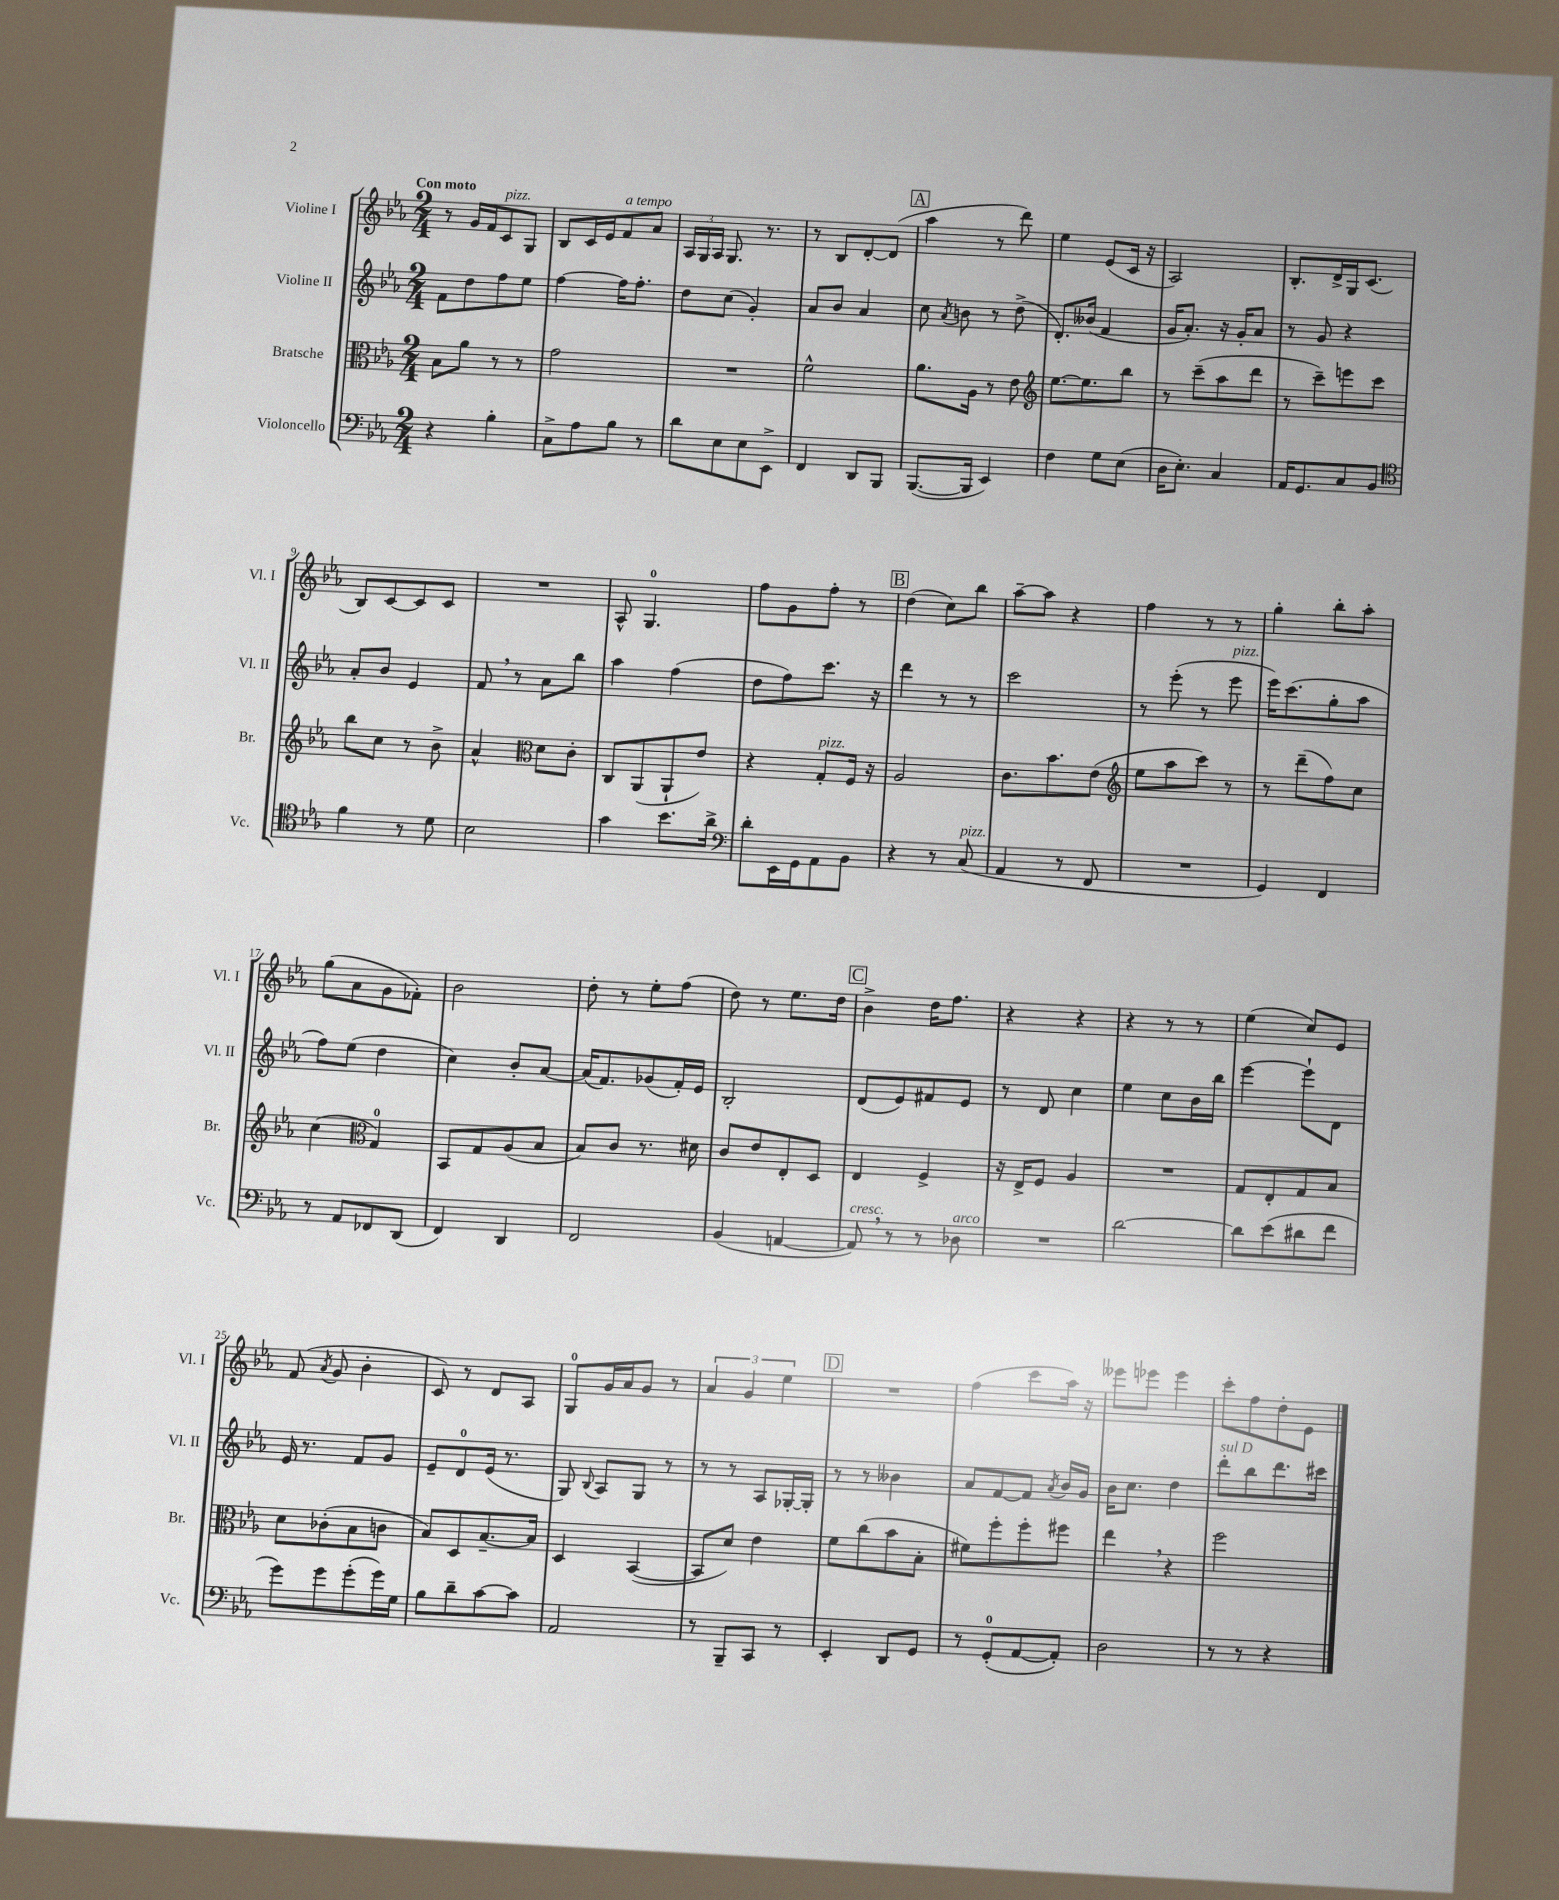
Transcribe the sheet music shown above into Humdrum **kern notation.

**kern	**kern	**kern	**kern
*part4	*part3	*part2	*part1
*staff4	*staff3	*staff2	*staff1
*I"Violoncello	*I"Bratsche	*I"Violine II	*I"Violine I
*I'Vc.	*I'Br.	*I'Vl. II	*I'Vl. I
*clefF4	*clefC3	*clefG2	*clefG2
*k[b-e-a-]	*k[b-e-a-]	*k[b-e-a-]	*k[b-e-a-]
*M2/4	*M2/4	*M2/4	*M2/4
=1	=1	=1	=1
!	!	!	!LO:TX:a:B:t=Con moto
4r	8B-\L	8f\L	8r
.	8a-\J	8dd\	16g/LL
.	.	.	16f/J
!	!	!	!LO:TX:a:i:t=pizz.
4B-'\	8r	8ff\	8c/
.	8r	8ee-\J	8G/J
=2	=2	=2	=2
8C^\L	2g\	[4ff\	8B-/L
8A-\	.	.	16c/L
.	.	.	16e-/J
!	!	!	!LO:TX:a:i:t=a tempo
8B-\J	.	16ff\KL]	8f/
.	.	8.ff'\J	.
8r	.	.	8a-/J
=3	=3	=3	=3
8d\L	2r	8dd\L	24A-/LL
.	.	.	24G/
.	.	.	24A-/JJ
8E-\	.	(8cc\J	8.G/
8E-\	.	4g'/)	.
.	.	.	8.r
8EE-^\J	.	.	.
=4	=4	=4	=4
4FF/	2f^^\	8a-/L	8r
.	.	8b-/J	8B-/L
8DD/L	.	4a-/	[8d'/
8BBB-/J	.	.	(8d/J]
!!LO:REH:place=s1:t=A
=5	=5	=5	=5
([8.BBB-/L	8.a-\L	8cc\	4aa-\
.	.	8qa-/	.
.	.	8bn\	.
16BBB-/Jk]	16A-\Jk	.	.
4EE-/)	8r	8r	8r
.	8e-\	(8dd^\	8ddd\)
=6	=6	=6	=6
*	*clefG2	*	*
4F\	[8.ee-\L	8.d'/L)	4ee-\
.	8.ee-\]	(16b--X/Jk	.
8G\L	.	4f/	(8e-/L
(8E-\J	8bb-\J	.	16c/Jk
.	.	.	16r
=7	=7	=7	=7
16D\KL	8r	16g/KL	2A-/)
8.E-'\J)	.	8.a-'/J)	.
.	(8ccc~\L	.	.
4C/	8aa-\	16r	.
.	.	16g'/KL	.
.	8ddd\J	8a-/J	.
=8	=8	=8	=8
16AA-/KL	8r	8r	8.B-'/L
8.GG/	.	.	.
.	8ccc~\L)	8g/	.
.	.	.	16d^/L
8C/	8eeen\	4r	16G/J
.	.	.	(8.c/J
8BB-/J	8ccc\J	.	.
!!LO:LB:g=z
=9	=9	=9	=9
*clefC4	*	*	*
4f\	8bb-\L	8a-'/L	8B-/L)
.	8cc\J	8b-/J	[8c/
8r	8r	4e-/	8c/]
8d\	8b-^\	.	8c/J
=10	=10	=10	=10
2B-\	4a-^^/	8f,/	2r
.	.	8r	.
*	*clefC3	*	*
.	8d\L	8a-\L	.
.	8c'\J	8bb-\J	.
=11	=11	=11	=11
4g\	8C/L	4aa-\	8A-^^/
.	(8AA-/	.	4.G/
8.b-\L	8AA-`/	(4ff\	.
.	8e-/J)	.	.
16a-^\Jk	.	.	.
=12	=12	=12	=12
*clefF4	*	*	*
8d'\L	4r	8dd\L	8ff\L
16EE-\L	.	8ff\)	8g\
16GG\J	.	.	.
!	!LO:TX:a:i:t=pizz.	!	!
8AA-\	8G'/L	8.ccc\J	8ff'\J
8BB-\J	16F/Jk	.	8r
.	16r	16r	.
!!LO:REH:place=s1:t=B
=13	=13	=13	=13
4r	2A-/	4ddd\	(4dd\
8r	.	8r	8cc\L)
!LO:TX:a:i:t=pizz.	!	!	!
(8C/	.	8r	8bb-\J
=14	=14	=14	=14
4AA-/	8.c\L	2ccc\	[8aa-~\L
.	.	.	8aa-\J]
.	8.b-\	.	.
8r	.	.	4r
8FF/	(8e-\J	.	.
=15	=15	=15	=15
*	*clefG2	*	*
2r	8ee-\L	8r	4ff\
.	8aa-\	(8eee-'\	.
.	8ccc\J)	8r	8r
!	!	!LO:TX:a:i:t=pizz.	!
.	8r	8eee-\	8r
=16	=16	=16	=16
4GG/)	8r	16eee-\KL)	4gg'\
.	.	(8.ccc\	.
.	(8ddd~\L	.	.
4FF/	8ff\)	8gg'\	8bb-'\L
.	8cc\J	8aa-\J	8aa-'\J
!!LO:LB:g=z
=17	=17	=17	=17
8r	(4cc\	8ff\L)	(8gg\L
8AA-/L	.	(8ee-\J	8a-\
*	*clefC3	*	*
8FF-X/	4G/)	4dd\	8g\
(8DD/J	.	.	8f-X'\J)
=18	=18	=18	=18
4FF/)	8BB-/L	4cc\)	2b-\
.	8G/	.	.
4DD/	(8A-/	8b-'/L	.
.	8B-/J	[8a-/J	.
=19	=19	=19	=19
2FF/	8B-/L)	(16a-/KL]	8dd'\
.	.	8.f/)	.
.	8c/J	.	8r
.	8.r	(8g-X/	8ee-'\L
.	.	16f'/L)	(8ff\J
.	16d#X\	16e-/JJ	.
=20	=20	=20	=20
(4BB-/	8c/L	2B-'/	8dd\)
.	8e-/	.	8r
[4AAn/	8E-'/	.	8.ee-\L
.	8D/J	.	.
.	.	.	16dd\Jk
!!LO:REH:place=s1:t=C
=21	=21	=21	=21
!LO:TX:a:i:t=cresc.	!	!	!
8AA,/])	4E-/	(8d/L	4b-^\
8r	.	8e-/)	.
8r	4F^/	8f#X/	16dd\KL
.	.	.	8.ff\J
!LO:TX:a:i:t=arco	!	!	!
8D-X\	.	8e-/J	.
=22	=22	=22	=22
2r	16r	8r	4r
.	16E-^/KL	.	.
.	8F/J	8d/	.
.	4A-/	4cc\	4r
=23	=23	=23	=23
[2d\	2r	4ee-\	4r
.	.	8cc\L	8r
.	.	16b-\L	8r
.	.	16bb-\JJ	.
=24	=24	=24	=24
8d\L]	8G/L	[4eee-\	(4ee-\
(8e-\	8E-'/	.	.
8d#X\	8G/	8eee-`\L]	8cc/L)
8f\J	8B-/J	8d\J	8e-/J
!!LO:LB:g=z
=25	=25	=25	=25
8g\L)	8d\L	16e-/	(8f/
.	.	8.r	.
.	.	.	8qa-/
8g\	(8c-X'\	.	8g/
(8g'\	8B-\	8f/L	4b-'\
16g\L)	8cn\J	8g/J	.
16G\JJ	.	.	.
=26	=26	=26	=26
8B-\L	8B-/L)	8e-~/L	8c/)
8d~\	8D/	8d/	8r
[8c\	[8.B-~/	(16e-/Jk	8d/L
.	.	8.r	.
8c\J]	.	.	8A-/J
.	16B-/Jk]	.	.
=27	=27	=27	=27
2AA-/	4D/	8G/)	8G/L
.	.	8qqB-/	.
.	.	8A-/L	16g/L
.	.	.	16a-/J
.	([4BB-/	8G/J	8g/J
.	.	8r	8r
=28	=28	=28	=28
8r	8BB-/L]	8r	6a-/
8BBB-~/L	8d/J)	8r	.
.	.	.	6g/
8CC/J	4e-\	8A-/L	.
.	.	.	6ee-\
8r	.	[16G-X'/L	.
.	.	16G-'/JJ]	.
!!LO:REH:place=s1:t=D
=29	=29	=29	=29
4EE-'/	8f\L	8r	2r
.	(8cc\	8r	.
8DD/L	8b-\	4b--X\	.
8GG/J	8B-'\J	.	.
=30	=30	=30	=30
8r	8f#X\L)	8a-/L	(4ff\
(8GG'/L	8ff'\	[8f/	.
[8AA-/	8ff'\	8f/J]	8ccc\L
.	.	8qa-/	.
8AA-'/J])	8ff#X\J	16b-/LL	16aa-\Jk)
.	.	16g/JJ	16r
=31	=31	=31	=31
2D\	4ee-,\	16b-\KL	8eee--X\L
.	.	8.cc\J	.
.	.	.	8eee-X\J
.	4r	4dd\	4eee-\
=32	=32	=32	=32
!	!	!LO:TX:a:i:t=sul D	!
8r	2ff\	8ddd'\L	8ccc'\L
8r	.	8bb-\	8ff\
4r	.	8.ddd\	8dd'\
.	.	.	8e-\J
.	.	16ccc#X\Jk	.
==	==	==	==
*-	*-	*-	*-
